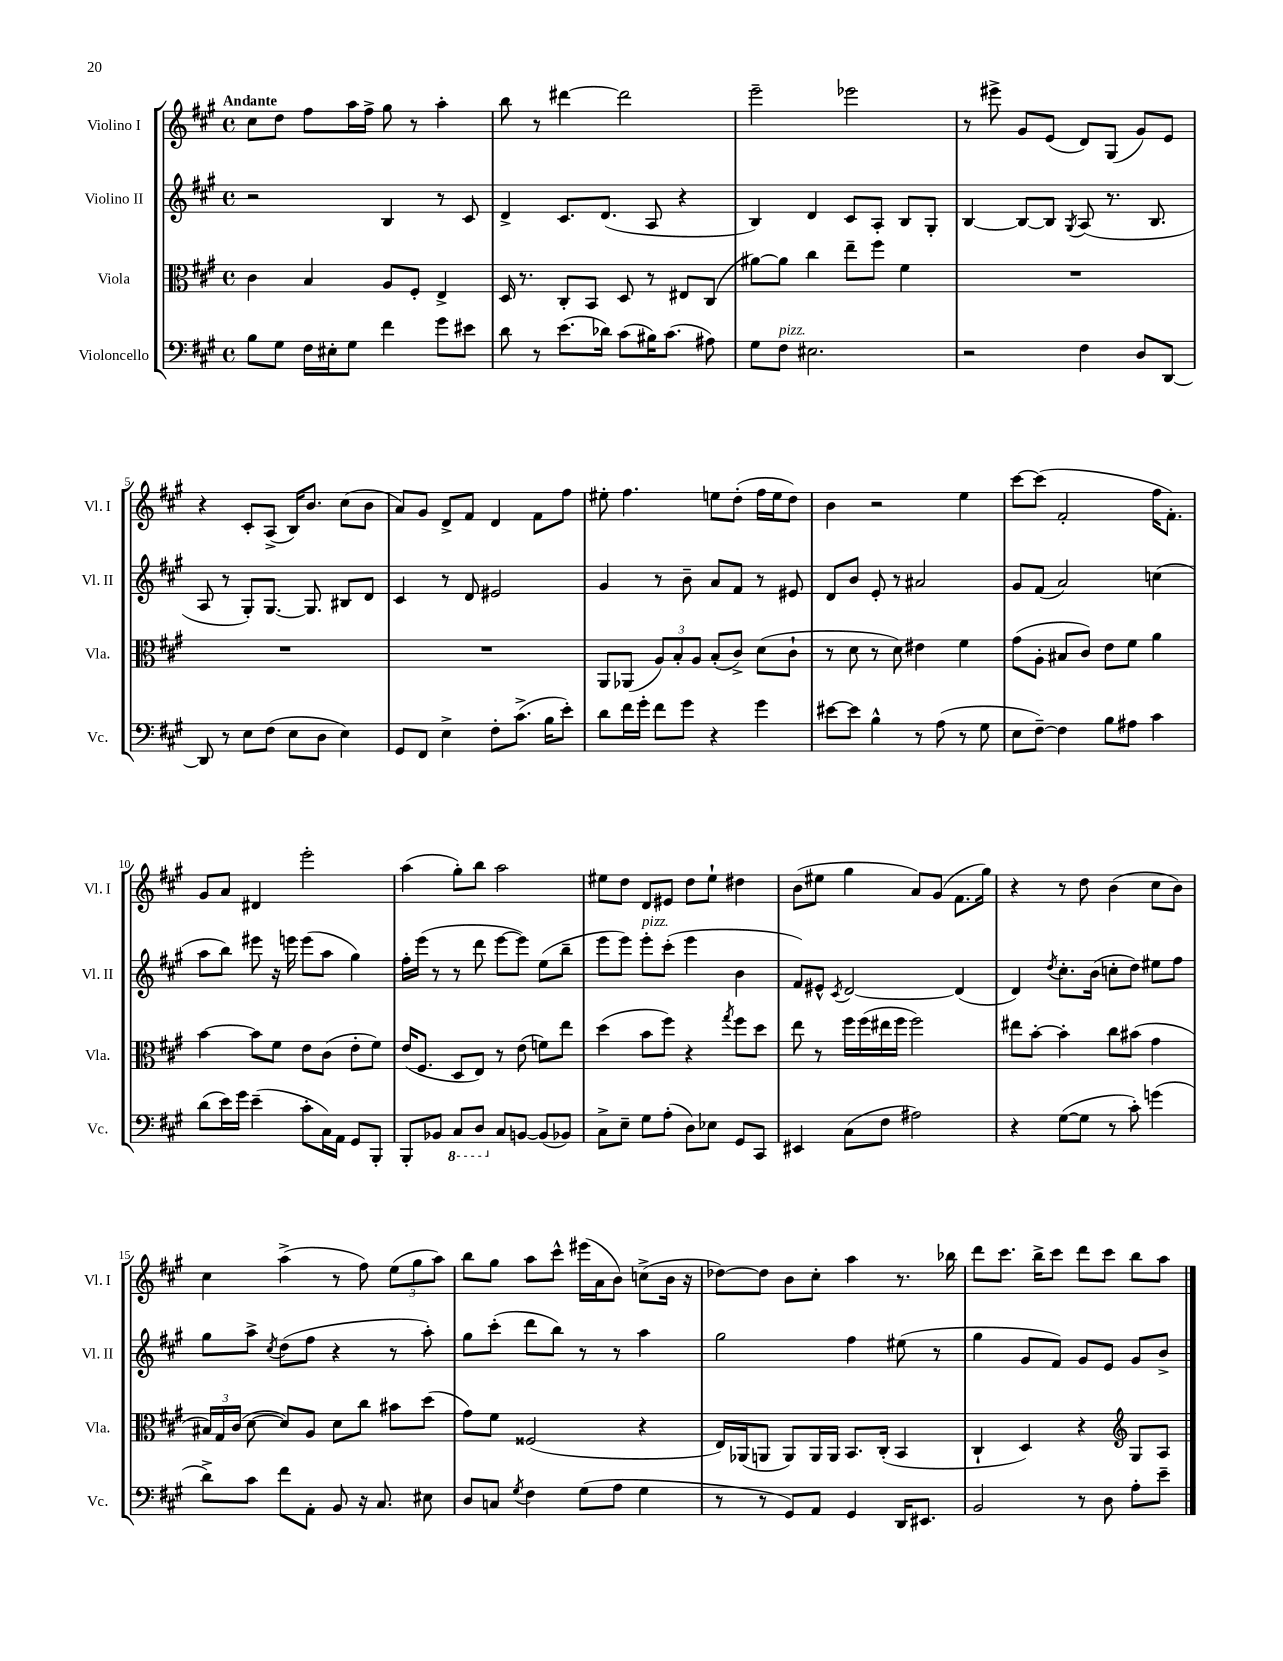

**kern	**kern	**kern	**kern
*staff4	*staff3	*staff2	*staff1
*clefF4	*clefC3	*clefG2	*clefG2
*k[f#c#g#]	*k[f#c#g#]	*k[f#c#g#]	*k[f#c#g#]
*M4/4	*M4/4	*M4/4	*M4/4
*met(c)	*met(c)	*met(c)	*met(c)
8B\L	4c#\	2r	8cc#\L
8G#\J	.	.	8dd\J
16F#\LL	4B/	.	8ff#\L
16E#'\J	.	.	.
8G#\J	.	.	16aa\L
.	.	.	16ff#^\JJ
4f#\	8A/L	4B/	8gg#\
.	8F#'/J	.	8r
8g#\L	4E^/	8r	4aa'\
8e#\J	.	8c#/	.
=	=	=	=
8d\	16D/	4d^/	8bb\
.	8.r	.	.
8r	.	.	8r
(8.e\L	8C#'/L	8.c#/L	[4ddd#\
.	8BB/J	.	.
16d-\Jk)	.	(8.d/J	.
(8c#\L	8D/	.	2ddd#\]
16B#\K)	8r	8A/	.
(8.c#\J	.	.	.
.	8E#/L	4r	.
8A#\)	(8C#/J	.	.
=	=	=	=
8G#\L	[8a#\L)	4B/)	2eee~\
8F#\J	8a#\]J	.	.
2.E#\	4cc#\	4d/	.
.	8ee~\L	8c#/L	2eee-\
.	8ff#\J	8A'/J	.
.	4f#\	8B/L	.
.	.	8G#'/J	.
=	=	=	=
2r	1r	[4B/	8r
.	.	.	8eee#^\
.	.	8B/_L	8g#/L
.	.	8B/]J	(8e/J
.	.	8qG#/	.
4F#\	.	(8A/	8d/L)
.	.	8.r	(8G#/J
8D/L	.	.	8g#/L)
.	.	8.B/	.
[8DD/J	.	.	8e/J
=	=	=	=
8DD/]	1r	8A/	4r
8r	.	8r	.
8E\L	.	8G#'/L)	8c#'/L
(8F#\J	.	[8.G#/J	(8A^/J
8E\L	.	.	16B/LK)
.	.	8.G#/]	8.b/J
8D\J	.	.	.
4E\)	.	8B#/L	(8cc#\L
.	.	8d/J	8b\J
=	=	=	=
8GG#/L	1r	4c#/	8a/L)
8FF#/J	.	.	8g#/J
4E^\	.	8r	8d^/L
.	.	8d/	8f#/J
8F#'\L	.	2e#/	4d/
(8.c#^\J	.	.	.
.	.	.	8f#\L
16B\LK	.	.	.
8e'\J)	.	.	8ff#\J
=	=	=	=
8d\L	8AA/L	4g#/	8ee#'\
16f#\L	(8AA-/J	.	4.ff#\
16g#'\JJ	.	.	.
8f#\L	12A/L)	8r	.
.	12B'/	.	.
8g#\J	.	8b~\	.
.	12A/J	.	.
4r	(8B'/L	8a/L	8ee\L
.	8c#^/J)	8f#/J	(8dd'\J
4g#\	(8d\L	8r	16ff#\LL
.	.	.	16ee\J
.	8c#`\J	8e#/	8dd\J)
=	=	=	=
[8e#\L	8r	8d/L	4b\
8e#\]J	8d\	8b/J	.
4B^^\	8r	8e'/	2r
.	8d\)	8r	.
8r	4e#\	2a#/	.
(8A\	.	.	.
8r	4f#\	.	4ee\
8G#\	.	.	.
=	=	=	=
8E\L	(8g#\L	8g#/L	[8ccc#\L
[8F#~\J)	8A'\J	(8f#/J	(8ccc#\]J
4F#\]	8B#/L	2a/)	2f#'/
.	8c#/J)	.	.
8B\L	8e\L	.	.
8A#\J	8f#\J	.	.
4c#\	4a\	(4cc\	16ff#\LK
.	.	.	8.f#'\J)
=	=	=	=
(8d\L	[4b\	8aa\L	8g#/L
16e\L)	.	8bb\J)	8a/J
16g#\JJ	.	.	.
(4e~\	8b\]L	8eee#\	4d#/
.	8f#\J	16r	.
.	.	16eee\	.
8c#'\L	8e\L	(8eee\L	2eee'\
16C#\L)	(8c#\J	8aa\J	.
16AA\JJ	.	.	.
8GG#/L	8e'\L	4gg#\)	.
8BBB'/J	8f#\J)	.	.
=	=	=	=
8BBB'/L	(16e/LK	16ff#'\LL	(4aa\
.	8.F#/J	(16eee\JJ	.
8BB-/J	.	8r	.
8CC#/L	8D/L	8r	8gg#'\L)
8DD/J	8E/J)	8ddd\	8bb\J
8C#/L	8r	[8eee\L	2aa\
[8BB/J	(8e\	8eee\]J)	.
(8BB/]L	8f\L)	(8ee\L	.
8BB-/J)	8ee\J	8bb~\J	.
=	=	=	=
8C#^\L	(4dd\	8eee\L	8ee#\L
8E~\J	.	8eee\J)	8dd\J
8G#\L	8b\L	8eee'\L	8d/L
(8A'\J	8ff#\J)	(8ccc#'\J	8e#/J
8D\L)	4r	4eee\	8dd\L
8E-\J	.	.	8ee#`\J
.	8qgg#/	.	.
8GG#/L	8ff#\L	4b\	4dd#\
8CC#/J	8dd\J	.	.
=	=	=	=
4EE#/	8ee\	8f#/L)	(8b\L
.	8r	8e#^^/J	8ee#\J
.	.	8qc#/	.
(8C#\L	16ff#\LL	[2d/	4gg#\
.	(16ff#\	.	.
8F#\J	16ee#\	.	.
.	16ff#\JJ	.	.
2A#\)	2ff#\)	.	8a/L)
.	.	.	(8g#/J
.	.	(4d/]	8.f#\L
.	.	.	16gg#\Jk)
=	=	=	=
4r	8ee#\L	4d/)	4r
.	[8b'\J	.	.
.	.	8qdd/	.
([8G#\L	4b'\]	8.cc#'\L	8r
8G#\]J	.	.	8dd\
.	.	(16b\Jk	.
8r	8cc#\L	8cc'\L	(4b\
8c#'\)	(8b#\J	8dd\J)	.
(4g\	4g#\	8ee#\L	8cc#\L
.	.	8ff#\J	8b\J)
=	=	=	=
8d^\L)	24B#/LL)	8gg#\L	4cc#\
.	24G#/	.	.
.	(24c#/JJ	.	.
8c#\J	[8d\	8aa^\J	.
.	.	8qcc#/	.
8f#\L	8d/]L)	(8dd\L	(4aa^\
8AA'\J	8A/J	8ff#\J	.
8BB/	8d\L	4r	8r
16r	8cc#\J	.	8ff#\)
8.C#/	.	.	.
.	8b#\L	8r	(12ee\L
.	.	.	12gg#\
8E#\	(8dd\J	8aa'\)	.
.	.	.	12aa\J)
=	=	=	=
8D/L	8g#\L)	8gg#\L	8bb\L
8C/J	8f#\J	(8ccc#'\J	8gg#\J
8qG#/	.	.	.
4F#\	(2F##/	8ddd\L	8aa\L
.	.	8bb\J)	8ccc#^^\J
(8G#\L	.	8r	(16eee#\LL
.	.	.	16a\J
8A\J	.	8r	8b\J)
4G#\	4r	4aa\	(8cc^\L
.	.	.	16b\Jk
.	.	.	16r
=	=	=	=
8r	16E/LL)	2gg#\	[8dd-\L)
.	(16AA-/J	.	.
8r	8AA/J	.	8dd-\]J
8GG#/L)	8AA/L)	.	8b\L
8AA/J	16AA/L	.	8cc#'\J
.	16AA/JJ	.	.
4GG#/	8.BB/L	4ff#\	4aa\
.	(16C#'/Jk	.	.
16DD/LK	4BB/	(8ee#\	8.r
8.EE#/J	.	.	.
.	.	8r	.
.	.	.	16bb-\
=	=	=	=
2BB/	4C#`/	4gg#\	8ddd\L
.	.	.	8.ccc#\J
.	4D/)	8g#/L	.
.	.	.	16bb^\LK
.	.	8f#/J)	8ccc#\J
8r	4r	8g#/L	8ddd\L
8D\	.	8e/J	8ccc#\J
*	*clefG2	*	*
8A'\L	8G#/L	8g#/L	8bb\L
8e~\J	8A/J	8b^/J	8aa\J
==	==	==	==
*-	*-	*-	*-
